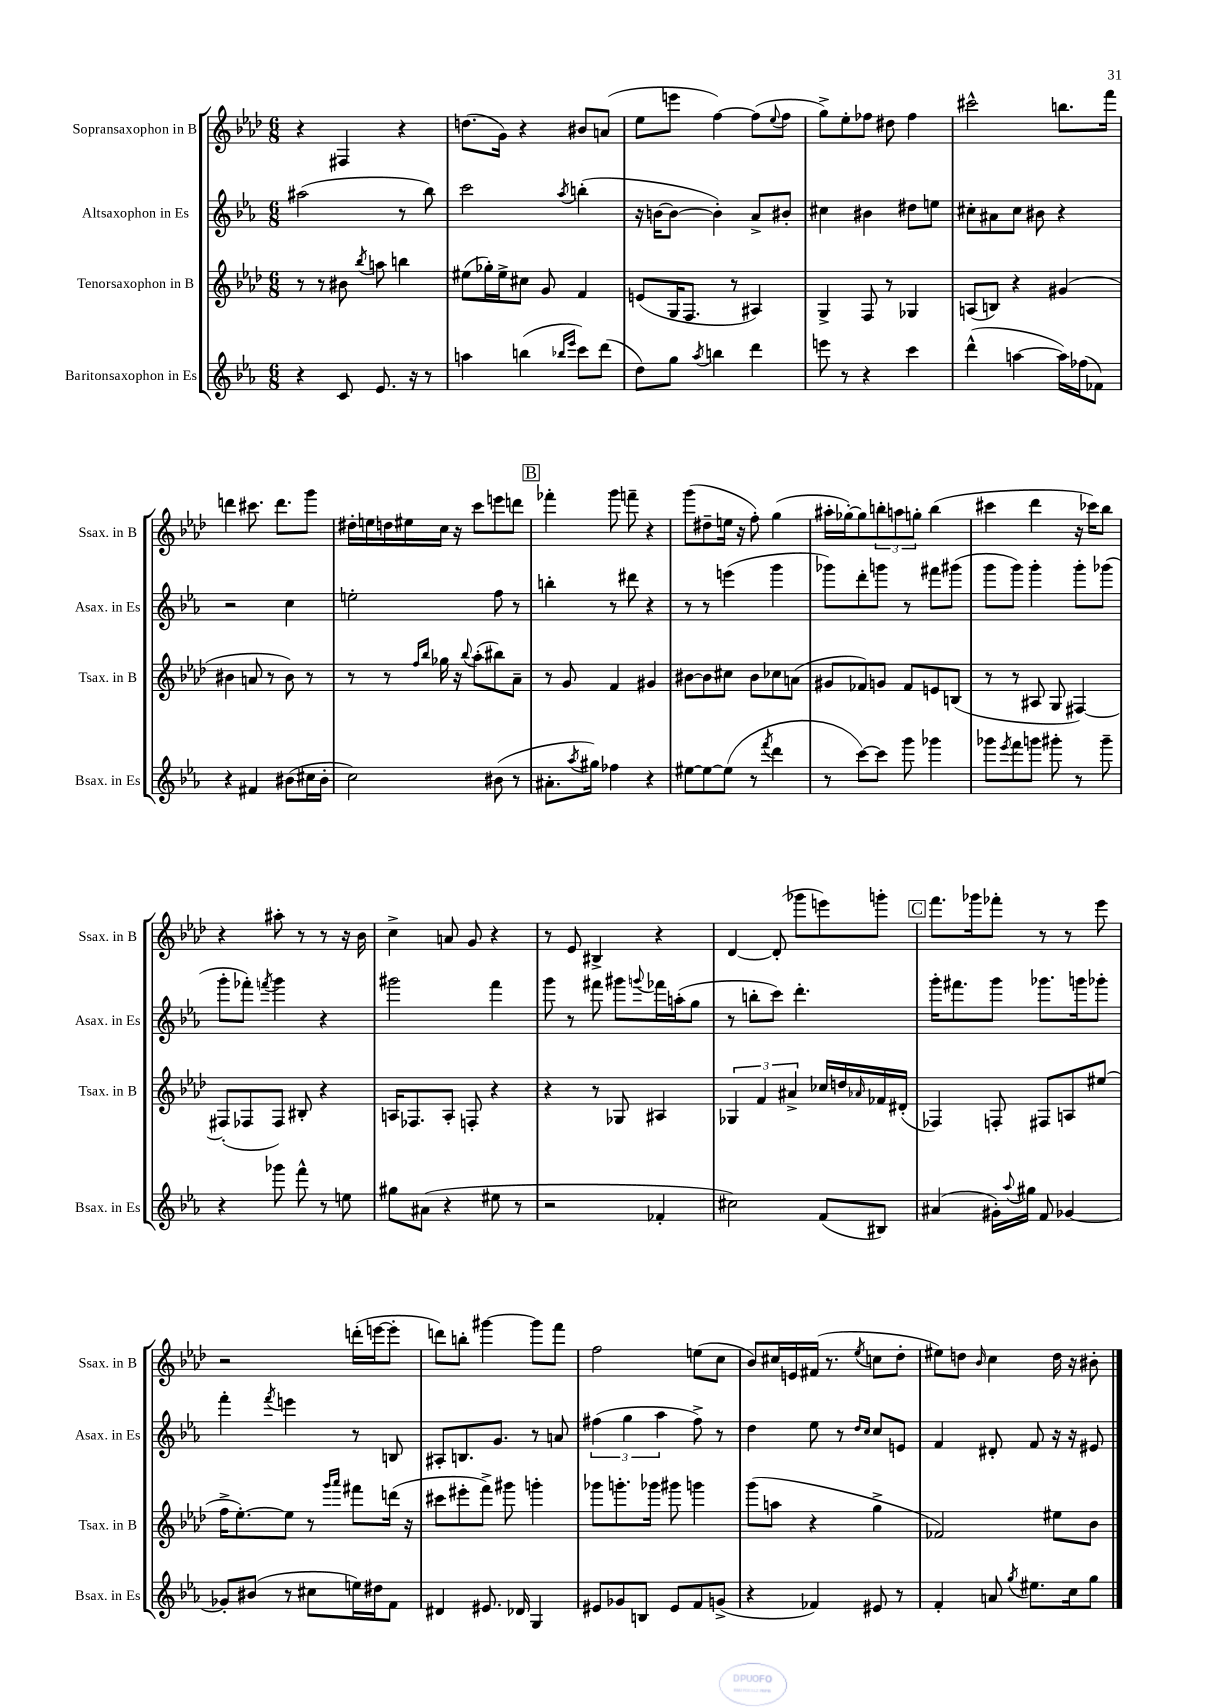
<<
\new StaffGroup <<
\new Staff = "s0" \with { instrumentName = "Sopransaxophon in B" shortInstrumentName = "Ssax. in B" } {
    \clef treble \key aes \major \numericTimeSignature \time 6/8
    r4 fis4 r4 |
    d''8.( g'16) r4 bis'8 a'8( |
    ees''8 e'''8 f''4~) f''8( \appoggiatura { ees''8 } f''8 |
    g''8->) ees''8-. fes''8 dis''8 fes''4 |
    cis'''2-^ b''8. f'''16 |
    d'''4 cis'''8. d'''8. g'''8 |
    dis''16-. e''16 d''16 eis''16 c''16 r16 c'''8 e'''8 d'''8 |
    \mark \markup { \box "B" } fes'''4-. g'''8 f'''8-- r4 |
    g'''8( dis''8-- e''16 r16 f''8-.) g''4( |
    ais''16-. ges''16~-.) ges''8 \tuplet 3/2 { b''8-. a''8 g''8-. } b''4( |
    cis'''4 des'''4 r16 ces'''16) bes''8 |
    r4 ais''8-. r8 r8 r16 bes'16 |
    c''4-> a'8 g'8 r4 |
    r8 ees'8 bis4-> r4 |
    des'4~ des'8-.( ges'''8 e'''8) g'''8-. |
    \mark \markup { \box "C" } f'''8. ges'''16 fes'''8-. r8 r8 ees'''8 |
    r2 d'''16-.( e'''16~ e'''8-. |
    d'''8) b''8-. gis'''4~ gis'''8 f'''8 |
    f''2 e''8( c''8 |
    bes'8) cis''16 e'16 fis'16( r8. \acciaccatura { ees''8 } c''8 des''8-. |
    eis''8) d''8 \grace { bes'16 } c''4 d''16 r16 bis'8-. \bar "|." |
}
\new Staff = "s1" \with { instrumentName = "Altsaxophon in Es" shortInstrumentName = "Asax. in Es" } {
    \clef treble \key ees \major \numericTimeSignature \time 6/8
    ais''2( r8 bes''8) |
    c'''2 \acciaccatura { aes''8 } b''4-.( |
    r16 b'16~ b'8~ b'4-.) aes'8-> bis'8-. |
    cis''4 bis'4 dis''8 e''8 |
    cis''8-. ais'8 cis''8 bis'8 r4 |
    r2 c''4 |
    e''2-. f''8 r8 |
    \mark \markup { \box "B" } b''4-. r8 dis'''8 r4 |
    r8 r8 e'''4( g'''4 |
    ges'''8) d'''8-. g'''8 r8 fis'''8 gis'''8( |
    g'''8 g'''8) g'''4-. g'''8-. ges'''8( |
    g'''8-. fes'''8-.) \acciaccatura { f'''8 } g'''4 r4 |
    gis'''2 f'''4 |
    g'''8 r8 fis'''8 gis'''8 \appoggiatura { g'''8 } fes'''16 a''16-.( g''8 |
    r8 b''8-. c'''8) d'''4.-. |
    \mark \markup { \box "C" } g'''16-. fis'''8. g'''8 ges'''8. g'''16 ges'''8-. |
    f'''4-. \acciaccatura { f'''8 } e'''4 r8 b8 |
    ais8-. b8. g'8. r8 a'8 |
    \tuplet 3/2 { fis''4( g''4 aes''4 } fis''8->) r8 |
    d''4 ees''8 r8 \grace { d''16 c''16 } c''8 e'8 |
    f'4 dis'8-. f'8 r16 r16 eis'8 \bar "|." |
}
\new Staff = "s2" \with { instrumentName = "Tenorsaxophon in B" shortInstrumentName = "Tsax. in B" } {
    \clef treble \key aes \major \numericTimeSignature \time 6/8
    r8 r8 bis'8 \acciaccatura { bes''8 } a''8 b''4 |
    eis''8( ges''16-.) eis''16-> cis''8 g'8 f'4 |
    e'8( g16 f8. r8 ais4) |
    g4-> f8 r8 ges4 |
    a8( b8) r4 gis'4( |
    bis'4 a'8 r8 bis'8) r8 |
    r8 r8 \grace { f''16 bes''16 } ges''16 r16 \appoggiatura { bes''8 } aes''8-.( bis''8) aes'8-- |
    \mark \markup { \box "B" } r8 g'8 f'4 gis'4 |
    bis'8~ bis'8 cis''8 bis'8 ces''8 a'8( |
    gis'8 fes'8) g'8 fes'8 e'8 b8( |
    r8 r8 ais8 g8 fis4~) |
    fis8-.( fes8 fes8) bis8-. r4 |
    a16 fes8. a8-. f8-. r4 |
    r4 r8 ges8 ais4 |
    \tuplet 3/2 { ges4 f'4 ais'4-> } ces''16 d''16 \grace { aes'16 } fes'16 dis'16-.( |
    \mark \markup { \box "C" } fes4) f8-. fis8 a8 eis''8( |
    f''16-> ees''8.~-.) ees''8 r8 \grace { g'''16 aes'''16 } fis'''8 d'''16( r16 |
    cis'''8 eis'''8-. f'''8->) gis'''8 g'''4-. |
    ges'''8 g'''8.-. ges'''16 gis'''8 g'''4 |
    g'''8( a''8 r4 g''4-> |
    fes'2) eis''8 bes'8 \bar "|." |
}
\new Staff = "s3" \with { instrumentName = "Baritonsaxophon in Es" shortInstrumentName = "Bsax. in Es" } {
    \clef treble \key ees \major \numericTimeSignature \time 6/8
    r4 c'8 ees'8. r16 r8 |
    a''4 b''4( \grace { bes''16 ees'''16 } c'''8) d'''8( |
    d''8) g''8 \acciaccatura { aes''8 } b''4 d'''4 |
    e'''8 r8 r4 c'''4 |
    d'''4-^( a''4~ a''16) fes''16( fes'8) |
    r4 fis'4 bis'8( cis''16 bis'16-. |
    c''2) bis'8( r8 |
    \mark \markup { \box "B" } ais'8.-. \acciaccatura { aes''8 } gis''16) fes''4 r4 |
    eis''8~ eis''8~ eis''8( r8 \acciaccatura { f'''8 } d'''4 |
    r8 c'''8~) c'''8 g'''8 ges'''4 |
    ges'''8 \acciaccatura { ees'''8 } f'''8 g'''8 gis'''8-. r8 gis'''8-- |
    r4 ges'''8 f'''8-^ r8 e''8 |
    gis''8 ais'8( r4 eis''8 r8 |
    r2 fes'4-. |
    cis''2) f'8( bis8) |
    \mark \markup { \box "C" } ais'4( gis'16-.) \appoggiatura { aes''8 } gis''16 f'8 ges'4~ |
    ges'8-. bis'8( r8 cis''8 e''16) dis''16 f'8 |
    dis'4 eis'8. des'16 g4 |
    eis'8 ges'8 b8 eis'8 f'8 g'8->( |
    r4 fes'4) eis'8 r8 |
    f'4-. a'8 \acciaccatura { g''8 } eis''8. c''16 g''8 \bar "|." |
}
>>
>>
\layout { \context { \Score \remove "Bar_number_engraver" } }
